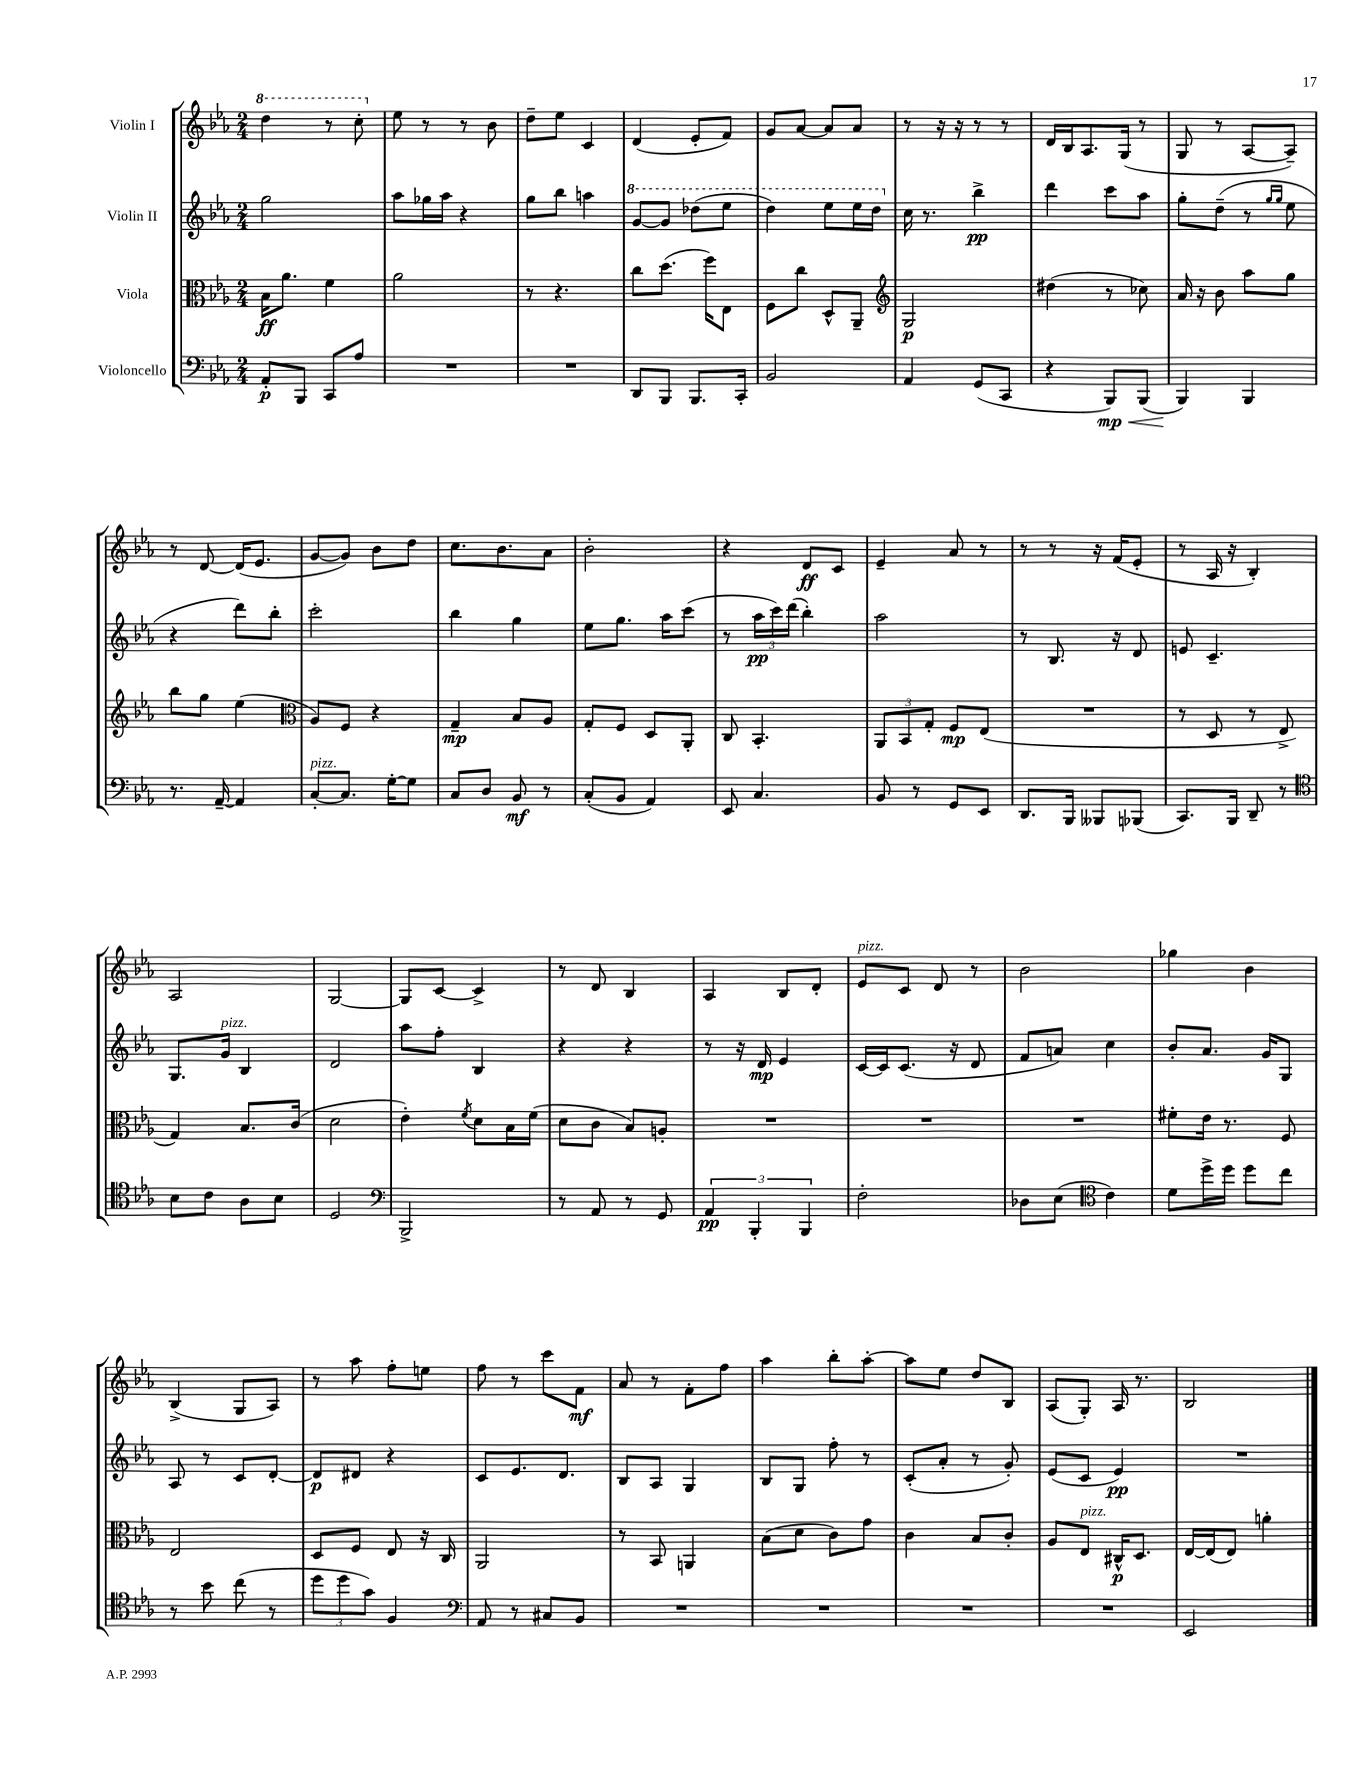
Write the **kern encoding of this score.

**kern	**kern	**kern	**kern
*staff4	*staff3	*staff2	*staff1
*clefF4	*clefC3	*clefG2	*clefG2
*k[b-e-a-]	*k[b-e-a-]	*k[b-e-a-]	*k[b-e-a-]
*M2/4	*M2/4	*M2/4	*M2/4
8AA-'	16B-	2gg	4ddd
.	8.a-	.	.
8BBB-	.	.	.
8CC	4f	.	8r
8A-	.	.	8ccc'
=	=	=	=
2r	2a-	8aa-	8ee-
.	.	16gg-	8r
.	.	16aa-	.
.	.	4r	8r
.	.	.	8b-
=	=	=	=
2r	8r	8gg	8dd~
.	4.r	8bb-	8ee-
.	.	4aa	4c
=	=	=	=
8DD	8cc	[8gg	(4d
8BBB-	(8.dd	8gg]	.
8.BBB-	.	(8ddd-	8e-'
.	16ff)	.	.
.	8E-	8eee-	8f)
16CC'	.	.	.
=	=	=	=
2BB-	8F	4ddd)	8g
.	8cc	.	[8a-
.	8D^^	8eee-	8a-]
.	8AA-~	16eee-	8a-
.	.	16ddd	.
=	=	=	=
*	*clefG2	*	*
4AA-	2G	16cc	8r
.	.	8.r	.
.	.	.	16r
.	.	.	16r
(8GG	.	4bb-^	8r
8CC	.	.	8r
=	=	=	=
4r	(4dd#	4ddd	16d
.	.	.	16B-
.	.	.	8.A-
8BBB-)	8r	8ccc	.
.	.	.	(16G
(8BBB-	8cc-)	8aa-	8r
=	=	=	=
4BBB-)	16a-	8gg'	8G
.	16r	.	.
.	8b-	(8dd~	8r
4BBB-	8aa-	8r	[8A-
.	.	16qqgg	.
.	.	16qqgg	.
.	8gg	8ee-	8A-~])
=	=	=	=
8.r	8bb-	4r	8r
.	8gg	.	[8d
[16AA-~	.	.	.
4AA-]	(4ee-	8ddd)	(16d]
.	.	.	8.e-
.	.	8bb-'	.
=	=	=	=
*	*clefC3	*	*
[8C'	8A-)	2ccc'	[8g
8.C]	8F	.	8g])
.	4r	.	8b-
[16G'	.	.	.
8G]	.	.	8dd
=	=	=	=
8C	4G~	4bb-	8.cc
8D	.	.	.
.	.	.	8.b-
8BB-	8B-	4gg	.
8r	8A-	.	8a-
=	=	=	=
(8C'	8G'	8ee-	2b-'
8BB-	8F	8.gg	.
4AA-)	8D	.	.
.	.	16aa-	.
.	8AA-'	(8ccc	.
=	=	=	=
8EE-	8C	8r	4r
4.C	4.BB-'	24aa-	.
.	.	24ccc)	.
.	.	(24ddd	.
.	.	4bb-')	8d
.	.	.	8c
=	=	=	=
8BB-	12AA-	2aa-	4e-~
.	12BB-	.	.
8r	.	.	.
.	12G'	.	.
8GG	8F	.	8a-
8EE-	(8E-	.	8r
=	=	=	=
8.DD	2r	8r	8r
.	.	8.B-	8r
16BBB-	.	.	.
8BBB--	.	.	16r
.	.	16r	(16f
(8BBB-	.	8d	8e-'
=	=	=	=
8.CC)	8r	8e	8r
.	8D	4.c~	16A-
16BBB-	.	.	16r
8DD~	8r	.	4B-')
8r	8E-^	.	.
=	=	=	=
*clefC4	*	*	*
8B-	4G)	8.G	2A-
8c	.	.	.
.	.	16g	.
8A-	8.B-	4B-	.
8B-	.	.	.
.	(16c	.	.
=	=	=	=
2D	2d	2d	[2G
=	=	=	=
*clefF4	*	*	*
2BBB-^	4e-')	8aa-	8G]
.	.	8ff'	[8c
.	8qf	.	.
.	8d	4B-	4c^]
.	16B-	.	.
.	(16f	.	.
=	=	=	=
8r	8d	4r	8r
8AA-	8c	.	8d
8r	8B-)	4r	4B-
8GG	8A'	.	.
=	=	=	=
6AA-	2r	8r	4A-
.	.	16r	.
6BBB-'	.	.	.
.	.	16d	.
.	.	4e-	8B-
6BBB-	.	.	.
.	.	.	8d'
=	=	=	=
2F'	2r	[16c	8e-
.	.	16c]	.
.	.	(8.c	8c
.	.	.	8d
.	.	16r	.
.	.	8d	8r
=	=	=	=
8D-	2r	8f	2b-
(8E-	.	8a)	.
*clefC4	*	*	*
4c)	.	4cc	.
=	=	=	=
8d	8f#'	8b-'	4gg-
16dd^	16e-	8.a-	.
16dd	8.r	.	.
8dd	.	.	4b-
.	.	16g	.
8cc	8F	8G	.
=	=	=	=
8r	2E-	8A-	(4B-^
8b-	.	8r	.
(8cc	.	8c	8G
8r	.	[8d'	8A-)
=	=	=	=
12dd	8D	8d]	8r
12dd	.	.	.
.	8F	8d#	8aa-
12g)	.	.	.
4F	8E-	4r	8ff'
.	16r	.	8ee
.	16C	.	.
=	=	=	=
*clefF4	*	*	*
8AA-	2AA-	8c	8ff
8r	.	8.e-	8r
8C#	.	.	8ccc
.	.	8.d	.
8BB-	.	.	8f
=	=	=	=
2r	8r	8B-	8a-
.	8BB-	8A-	8r
.	4AA	4G	8f'
.	.	.	8ff
=	=	=	=
2r	(8B-	8B-	4aa-
.	8d	8G	.
.	8c)	8ff'	8bb-'
.	8g	8r	[8aa-'
=	=	=	=
2r	4c	(8c'	8aa-]
.	.	8a-'	8ee-
.	8B-	8r	8dd
.	8c'	8g')	8B-
=	=	=	=
2r	8A-	(8e-	(8A-
.	8E-	8c	8G')
.	16C#^^	4e-)	16A-
.	8.D	.	8.r
=	=	=	=
2EE-	[16E-	2r	2B-
.	(16E-]	.	.
.	8E-)	.	.
.	4a'	.	.
==	==	==	==
*-	*-	*-	*-
